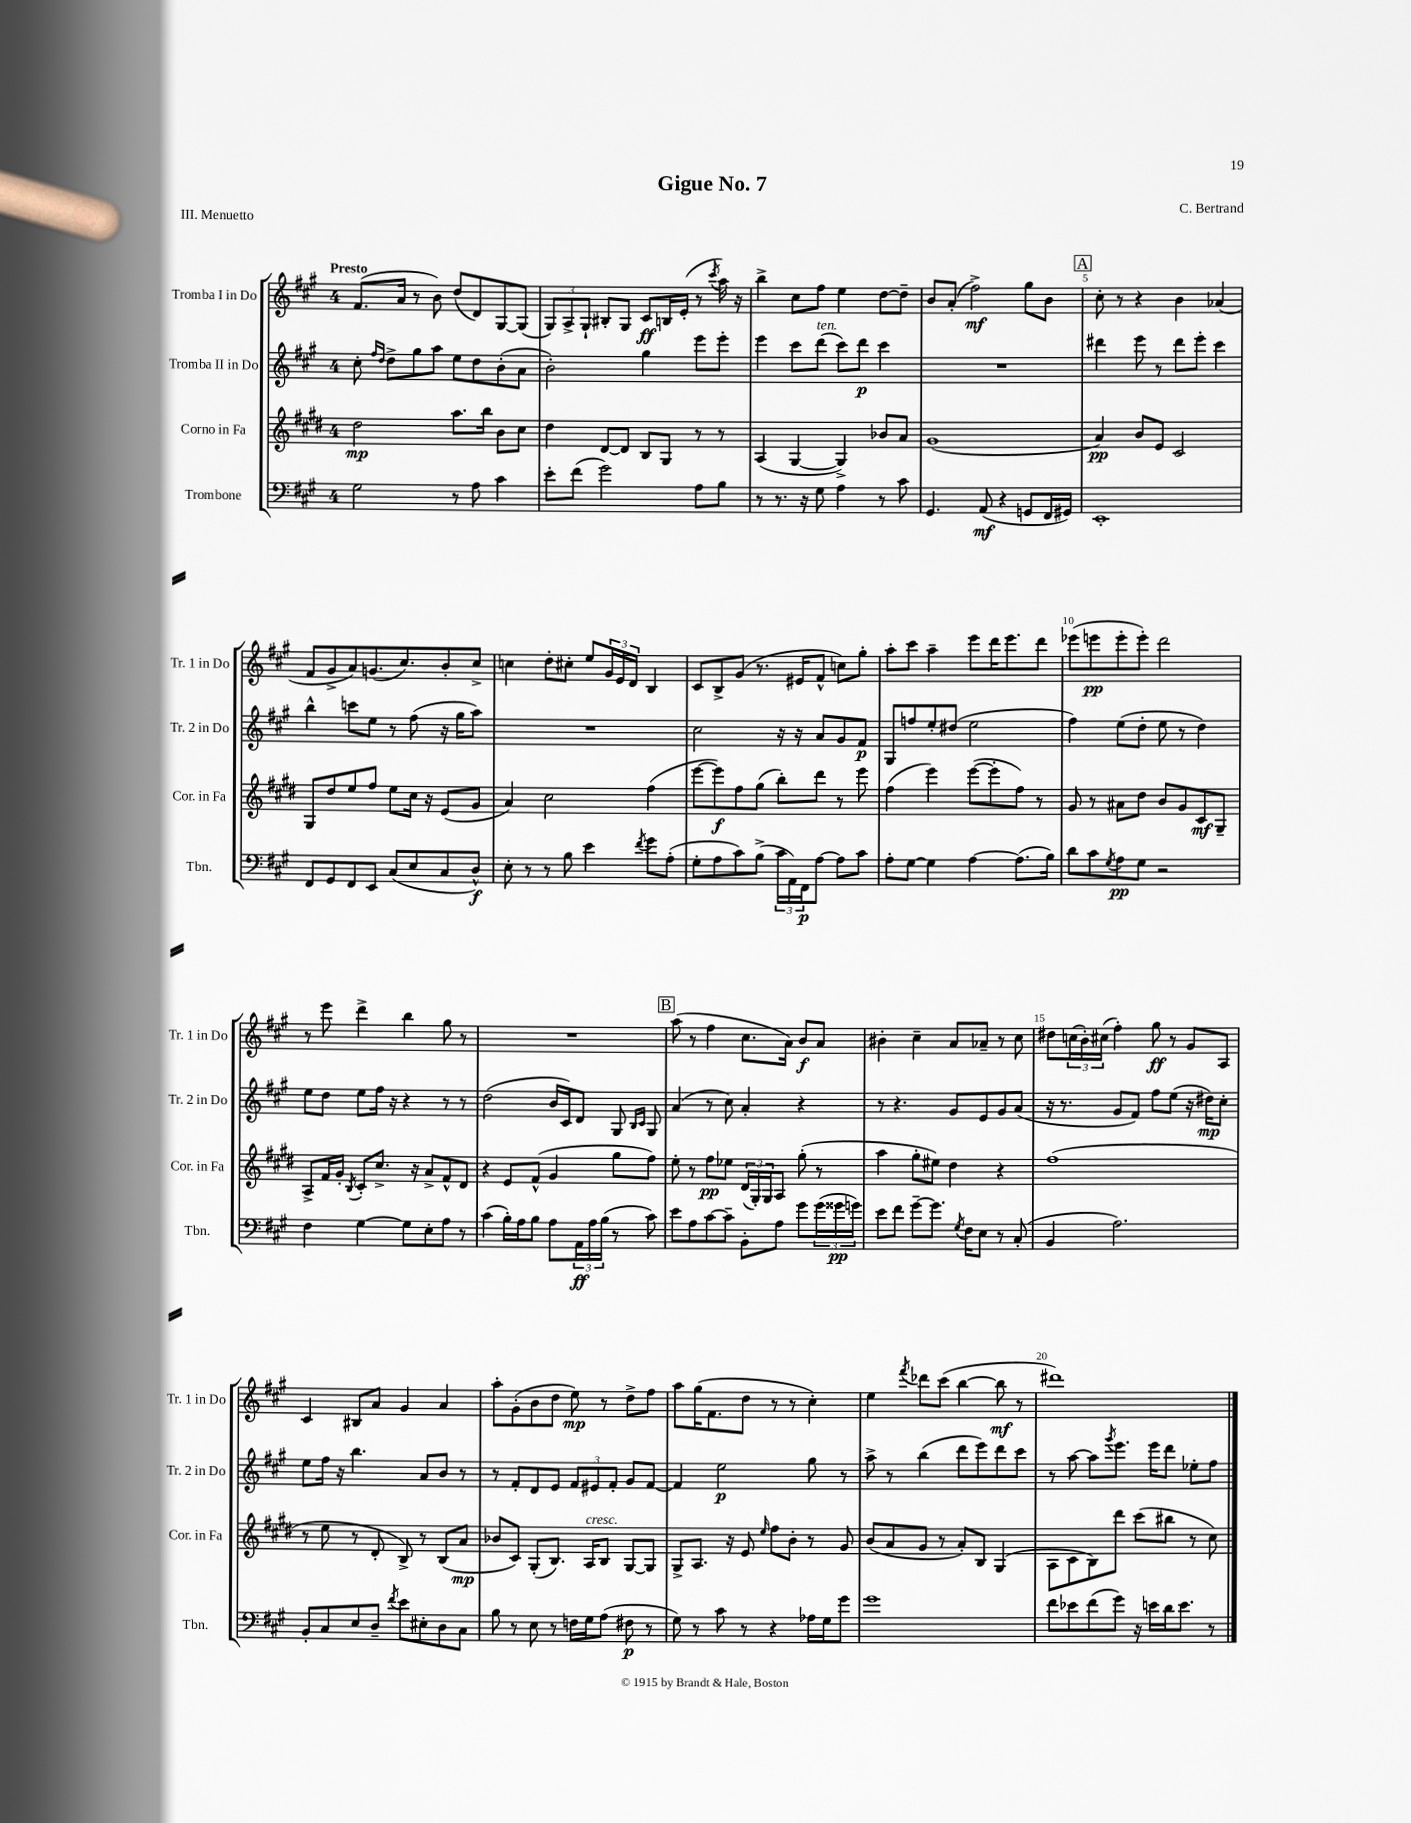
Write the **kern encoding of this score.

**kern	**kern	**kern	**kern
*staff4	*staff3	*staff2	*staff1
*clefF4	*clefG2	*clefG2	*clefG2
*k[f#c#g#]	*k[f#c#g#d#]	*k[f#c#g#]	*k[f#c#g#]
*M4/4	*M4/4	*M4/4	*M4/4
2G#	2dd#	8cc#'	(8.f#
.	.	16qqff#	.
.	.	16qqdd	.
.	.	8dd^	.
.	.	.	16a
.	.	8gg#	8r
.	.	8aa	8b)
8r	8.aa	8ee	(8dd
8A	.	8dd	8d)
.	16bb	.	.
4c#	8b	(8b'	[8G#
.	8cc#	8a	(8G#]
=	=	=	=
8e'	4dd#	2b')	12G#)
.	.	.	12A^
(8f#	.	.	.
.	.	.	12G#`
2g#)	[8d#	.	8B#'
.	8d#]	.	8G#
.	8B	4gg#	8c#
.	8G#	.	16B
.	.	.	(16e'
8A	8r	8eee	8r
.	.	.	8qccc#
8B	8r	8eee'	16aa)
.	.	.	16r
=	=	=	=
8r	(4A	4eee	4bb^
8.r	.	.	.
.	[4G#	8ccc#	8cc#
16r	.	.	.
8G#	.	(8ddd	8ff#
4A	4G#^])	8ccc#)	4ee
.	.	8ddd	.
8r	8b-	4ccc#	[8dd
8c#	8a	.	8dd~]
=	=	=	=
4.GG#	(1g#	1r	8b
.	.	.	(8a'
.	.	.	2ff#^)
(8AA	.	.	.
4r	.	.	.
8GG	.	.	8gg#
16FF#	.	.	8b
16GG#)	.	.	.
=	=	=	=
1EE'	4a)	4ddd#	8cc#'
.	.	.	8r
.	8b	8eee	4r
.	8e	8r	.
.	2c#	8ddd#	4b
.	.	8eee'	.
.	.	4ccc#	(4a-
=	=	=	=
8FF#	8G#	4bb^^	8f#
8GG#	8dd#	.	8g#^
8FF#	8ee	8ccc	8a)
8EE	8ff#	8ee	(8.g
(8C#	8ee	8r	.
.	.	.	8.cc#)
8E	16cc#	(8ff#	.
.	16r	.	.
8C#	(8e	16r	8b'
.	.	16gg#	.
8D^^)	8g#	8aa)	8cc#^
=	=	=	=
8E'	4a)	1r	4cc
8r	.	.	.
8r	2cc#	.	8dd'
8B	.	.	8cc#'
4e	.	.	8ee
.	.	.	24g#
.	.	.	24e
.	.	.	24d
8qf#	.	.	.
8g#	(4ff#	.	4B
(8A'	.	.	.
=	=	=	=
8G#'	[8eee	2cc#	8c#
8A	8eee])	.	8B^
8c#)	8ff#	.	(8g#
(8B^	(8gg#	.	8.r
24c#	8bb')	16r	.
24AA)	.	.	.
.	.	16r	16e#
24FF#	.	.	.
[8A	8ddd#	8a	8f#^^
8A]	8r	8g#	8cc)
8c#	8eee	8f#	8gg#'
=	=	=	=
8A'	(4ff#	8G#	8aa'
[8G#	.	8ff	8ccc#
4G#]	4eee)	8ee'	4aa~
.	.	(8dd#	.
[4A	([8eee	2ee	8eee
.	8eee']	.	16ddd
.	.	.	8.eee
(8.A]	8ff#)	.	.
.	8r	.	8ddd
16B)	.	.	.
=	=	=	=
8d	8g#	4ff#)	(8eee-
8c#	8r	.	8eee
8qG#	.	.	.
8A	8a#	(8ee	8eee'
8G#	8dd#	8dd'	8eee')
2r	8b	8ee	2ddd
.	8g#	8r	.
.	8c#	4dd)	.
.	8G#~	.	.
=	=	=	=
4F#	8A^	8ee	8r
.	16f#	8dd	8eee
.	16g#'	.	.
.	8qB	.	.
[4G#	8c#'	8ee	4ddd^
.	8.cc#^	16ff#	.
.	.	16r	.
8G#]	.	4r	4bb
.	16r	.	.
8E'	8a^	.	.
8A	8f#^^	8r	8gg#
8r	8d#	8r	8r
=	=	=	=
(4c#	4r	(2dd	1r
16B')	8e	.	.
16A	.	.	.
8B	(8f#^^	.	.
8A	4g#	16b	.
.	.	16c#)	.
24AA	.	8d	.
24A	.	.	.
(24B	.	.	.
8r	8gg#	8G#	.
.	.	16qqB	.
.	.	16qqc#	.
8c#)	8ff#)	8G#	.
=	=	=	=
8e	8ee'	(4a	(8aa
8A	8r	.	8r
[8c#	8ff#	8r	4ff#
8c#~]	8ee-	8cc#)	.
8BB'	(24d#	4a'	8.cc#
.	24G#')	.	.
.	24G#	.	.
8A	8A	.	.
.	.	.	16a)
8g#	(8gg#'	4r	8b
(24g#	8r	.	8a
24g##	.	.	.
24g)	.	.	.
=	=	=	=
8e	4aa	8r	4b#'
8f#	.	4.r	.
[8g#~	8gg#'	.	4cc#~
8.g#]	8ee#)	.	.
.	4dd#	8g#	8a
8qG#	.	.	.
16F#	.	.	.
8E	.	8e	8a-~
8r	4r	8g#	8r
(8C#'	.	(8a	8cc#
=	=	=	=
4BB	(1ff#	16r	8dd#
.	.	8.r	.
.	.	.	(24cc
.	.	.	24b')
.	.	.	(24cc#
2.A)	.	8g#	4ff#')
.	.	8f#)	.
.	.	8ff#	8gg#
.	.	(8ee	8r
.	.	16r	8g#
.	.	16dd#)	.
.	.	8cc#'	8A
=	=	=	=
8BB'	8r	8ee	4c#
8C#	8ee	16ff#	.
.	.	16r	.
8E	8r	4.bb	8B#
8D~	8d#'	.	8a
8qf#	.	.	.
8e	8B^)	.	4g#
8E#'	8r	8a	.
8D	(8B	8b	4a
8C#	8a	8r	.
=	=	=	=
8B	8b-	8r	8aa'
8r	8c#)	8f#'	(8g#'
8E	(8G#'	8d	8b
8r	8.B)	8e	8dd
16F	.	12f#	8ee)
16G#	16A	.	.
.	.	12e#	.
(8A	8B	.	8r
.	.	12f#'	.
8F#	[8G#	8g#	8dd^
8r	8G#]	[8f#	8ff#
=	=	=	=
8G#)	8G#^	4f#]	8aa
8r	8.A	.	(16gg#
.	.	.	8.f#
8c#	.	2ee	.
.	16r	.	.
8r	8e	.	8dd
.	16qqee	.	.
4r	8ff#	.	8r
.	8b'	.	8r
16A-	8r	8gg#	4cc#')
16G#	.	.	.
8g#	8g#	8r	.
=	=	=	=
1g#	(8b	8aa^	4ee
.	8a	8r	.
.	.	.	8qfff#
.	8g#	(4bb	8ddd-
.	8r	.	(8ccc#
.	8a')	8ddd	[4bb
.	8B	8eee)	.
.	(4G#	8ddd	8bb]
.	.	8ccc#	8r
=	=	=	=
8f#	8A	8r	1ddd#)
8e-	8c#	[8aa	.
(8f#	8B)	8aa]	.
.	.	8qggg#	.
8g#)	8ddd#	8.eee	.
16r	(8ccc#	.	.
16e	.	16eee	.
16d	8bb#	8ddd	.
8.e	.	.	.
.	8r	8ee-'	.
8r	8cc#)	8ff#	.
==	==	==	==
*-	*-	*-	*-
